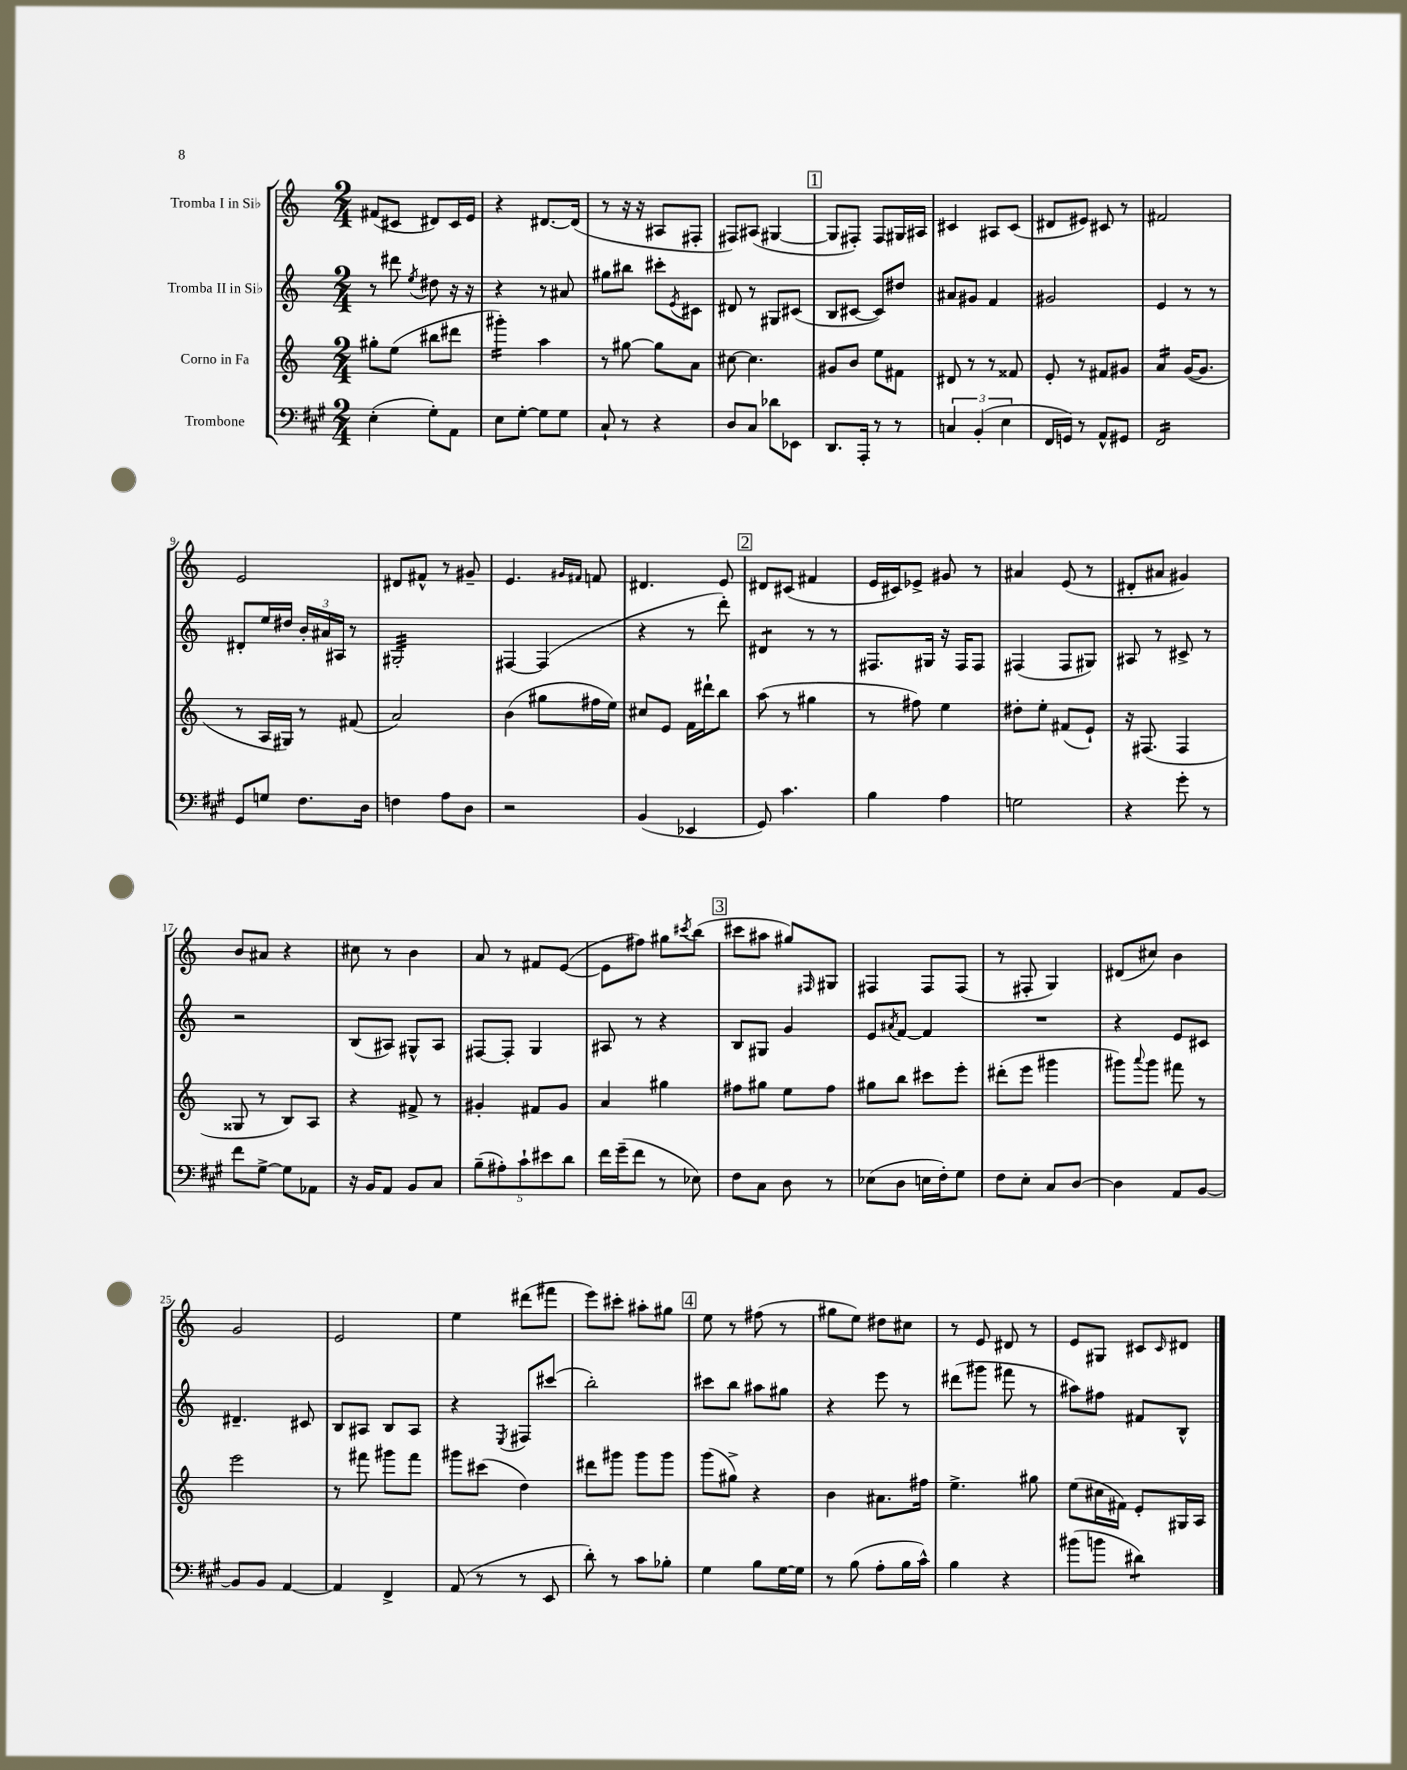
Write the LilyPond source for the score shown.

<<
\new StaffGroup <<
\new Staff = "s0" \with { instrumentName = "Tromba I in Sib" } {
    \clef treble \key c \major \numericTimeSignature \time 2/4
    fis'8( cis'8 dis'8) cis'16 e'16 |
    r4 dis'8.~ dis'16( |
    r8 r16 r16 ais8 fis8-. |
    fis8) ais8( gis4~ |
    \mark \markup { \box "1" } gis8 fis8-.) fis8 gis16 ais16 |
    cis'4 ais8 cis'8( |
    dis'8 eis'8) cis'8 r8 |
    fis'2 |
    e'2 |
    dis'8 fis'8-^ r8 gis'8-- |
    e'4. \grace { gis'16 fis'16 } f'8 |
    dis'4. e'8 |
    \mark \markup { \box "2" } dis'8 cis'8( fis'4 |
    e'16 cis'16) ees'8-> gis'8 r8 |
    ais'4 e'8( r8 |
    dis'8-. ais'8 gis'4) |
    b'8 ais'8 r4 |
    cis''8 r8 b'4 |
    a'8 r8 fis'8 e'8~( |
    e'8 fis''8) gis''8 \acciaccatura { cis'''8 } b''8( |
    \mark \markup { \box "3" } cis'''8 ais''8 gis''8) \grace { fis16 } gis8 |
    fis4 fis8 fis8( |
    r8 fis8-. g4) |
    dis'8( cis''8) b'4 |
    g'2 |
    e'2 |
    e''4 dis'''8( fis'''8 |
    e'''8) cis'''8-. ais''8-. gis''8 |
    \mark \markup { \box "4" } e''8 r8 fis''8( r8 |
    gis''8 e''8) dis''8 cis''8 |
    r8 e'8 dis'8 r8 |
    e'8 gis8 cis'8 \grace { cis'16 } dis'8 \bar "|." |
}
\new Staff = "s1" \with { instrumentName = "Tromba II in Sib" } {
    \clef treble \key c \major \numericTimeSignature \time 2/4
    r8 dis'''8 \acciaccatura { e''8 } dis''8 r16 r16 |
    r4 r8 ais'8 |
    gis''8 bis''8 cis'''8-. \acciaccatura { e'8 } cis'8 |
    dis'8 r8 gis8 cis'8( |
    \mark \markup { \box "1" } b8 cis'8~ cis'8) dis''8 |
    ais'8 gis'8 f'4 |
    gis'2 |
    e'4 r8 r8 |
    dis'8-. e''16 dis''16 \tuplet 3/2 { b'16-. ais'16 ais16 } r8 |
    gis2:32-. |
    fis4~ fis4( |
    r4 r8 d'''8-.) |
    \mark \markup { \box "2" } dis'4:8 r8 r8 |
    fis8. gis16 r16 fis16 fis8 |
    fis4( fis8 gis8) |
    ais8 r8 cis'8-> r8 |
    r2 |
    b8( ais8) gis8-^ ais8 |
    fis8~ fis8-. g4 |
    ais8 r8 r4 |
    \mark \markup { \box "3" } b8 gis8 g'4 |
    e'8 \acciaccatura { ais'8 } f'8~ f'4 |
    R2 |
    r4 e'8 cis'8 |
    dis'4.-- cis'8 |
    b8 ais8 b8 ais8 |
    r4 \acciaccatura { e8 } fis8 cis'''8( |
    b''2-.) |
    \mark \markup { \box "4" } cis'''8 b''8 ais''8 gis''8 |
    r4 e'''8 r8 |
    dis'''8( gis'''8 fis'''8 r8 |
    ais''8) fis''8 fis'8 b8-^ \bar "|." |
}
\new Staff = "s2" \with { instrumentName = "Corno in Fa" } {
    \clef treble \key c \major \numericTimeSignature \time 2/4
    gis''8-. e''8( bis''8 dis'''8 |
    gis'''4:16-.) a''4 |
    r8 gis''8~ gis''8 a'8 |
    cis''8~ cis''4. |
    \mark \markup { \box "1" } gis'8 b'8 e''8 fis'8 |
    dis'8 r8 r8 fisis'8 |
    e'8-. r8 fis'8 gis'8 |
    a'4:16 g'16~( g'8. |
    r8 a16 gis16) r8 fis'8( |
    a'2) |
    b'4( gis''8 fis''16 e''16) |
    cis''8 e'8 f'16 dis'''16-! b''8 |
    \mark \markup { \box "2" } a''8( r8 gis''4 |
    r8 fis''8) e''4 |
    dis''8-. e''8-. fis'8( e'8-!) |
    r16 fis8.( fis4 |
    gisis8 r8 b8) a8 |
    r4 fis'8-> r8 |
    gis'4-. fis'8 gis'8 |
    a'4 gis''4 |
    \mark \markup { \box "3" } fis''8 gis''8 e''8 fis''8 |
    gis''8 b''8 cis'''8 e'''8-. |
    dis'''8-.( e'''8 gis'''4 |
    gis'''8) \appoggiatura { a'''8 } gis'''8 fis'''8 r8 |
    e'''2 |
    r8 fis'''8 gis'''8 fis'''8 |
    gis'''8 cis'''8( d''4) |
    dis'''8 gis'''8 gis'''8 gis'''8 |
    \mark \markup { \box "4" } g'''8( gis''8->) r4 |
    b'4 ais'8. fis''16 |
    e''4.-> gis''8 |
    e''8( cis''16 fis'16) e'8-. gis16 a16 \bar "|." |
}
\new Staff = "s3" \with { instrumentName = "Trombone" } {
    \clef bass \key a \major \numericTimeSignature \time 2/4
    e4-.( gis8-.) a,8 |
    e8 gis8~-. gis8 gis8 |
    cis8-! r8 r4 |
    d8 cis8 des'8 ees,8 |
    \mark \markup { \box "1" } d,8. a,,16-. r8 r8 |
    \tuplet 3/2 { c4 b,4-.( e4 } |
    fis,16 g,16) r8 a,8-^ gis,8 |
    fis,2:16 |
    gis,8 g8 fis8. d16 |
    f4 a8 d8 |
    r2 |
    b,4( ees,4 |
    \mark \markup { \box "2" } gis,8) cis'4. |
    b4 a4 |
    g2 |
    r4 gis'8-. r8 |
    fis'8 gis8~-> gis8 aes,8 |
    r16 b,16 a,8 b,8 cis8 |
    \tuplet 5/4 { b8--( ais8-.) cis'8-! eis'8 d'8 } |
    fis'16 gis'16--( fis'8 r8 ees8) |
    \mark \markup { \box "3" } fis8 cis8 d8 r8 |
    ees8( d8 e16 fis16-.) gis8 |
    fis8 e8-. cis8 d8~ |
    d4 a,8 b,8~ |
    b,8 b,8 a,4~ |
    a,4 fis,4-> |
    a,8( r8 r8 e,8 |
    d'8-.) r8 cis'8 bes8-. |
    \mark \markup { \box "4" } gis4 b8 gis16~ gis16 |
    r8 b8( a8-. b16 cis'16-^) |
    b4 r4 |
    bis'8( b'8 dis'4:8) \bar "|." |
}
>>
>>
